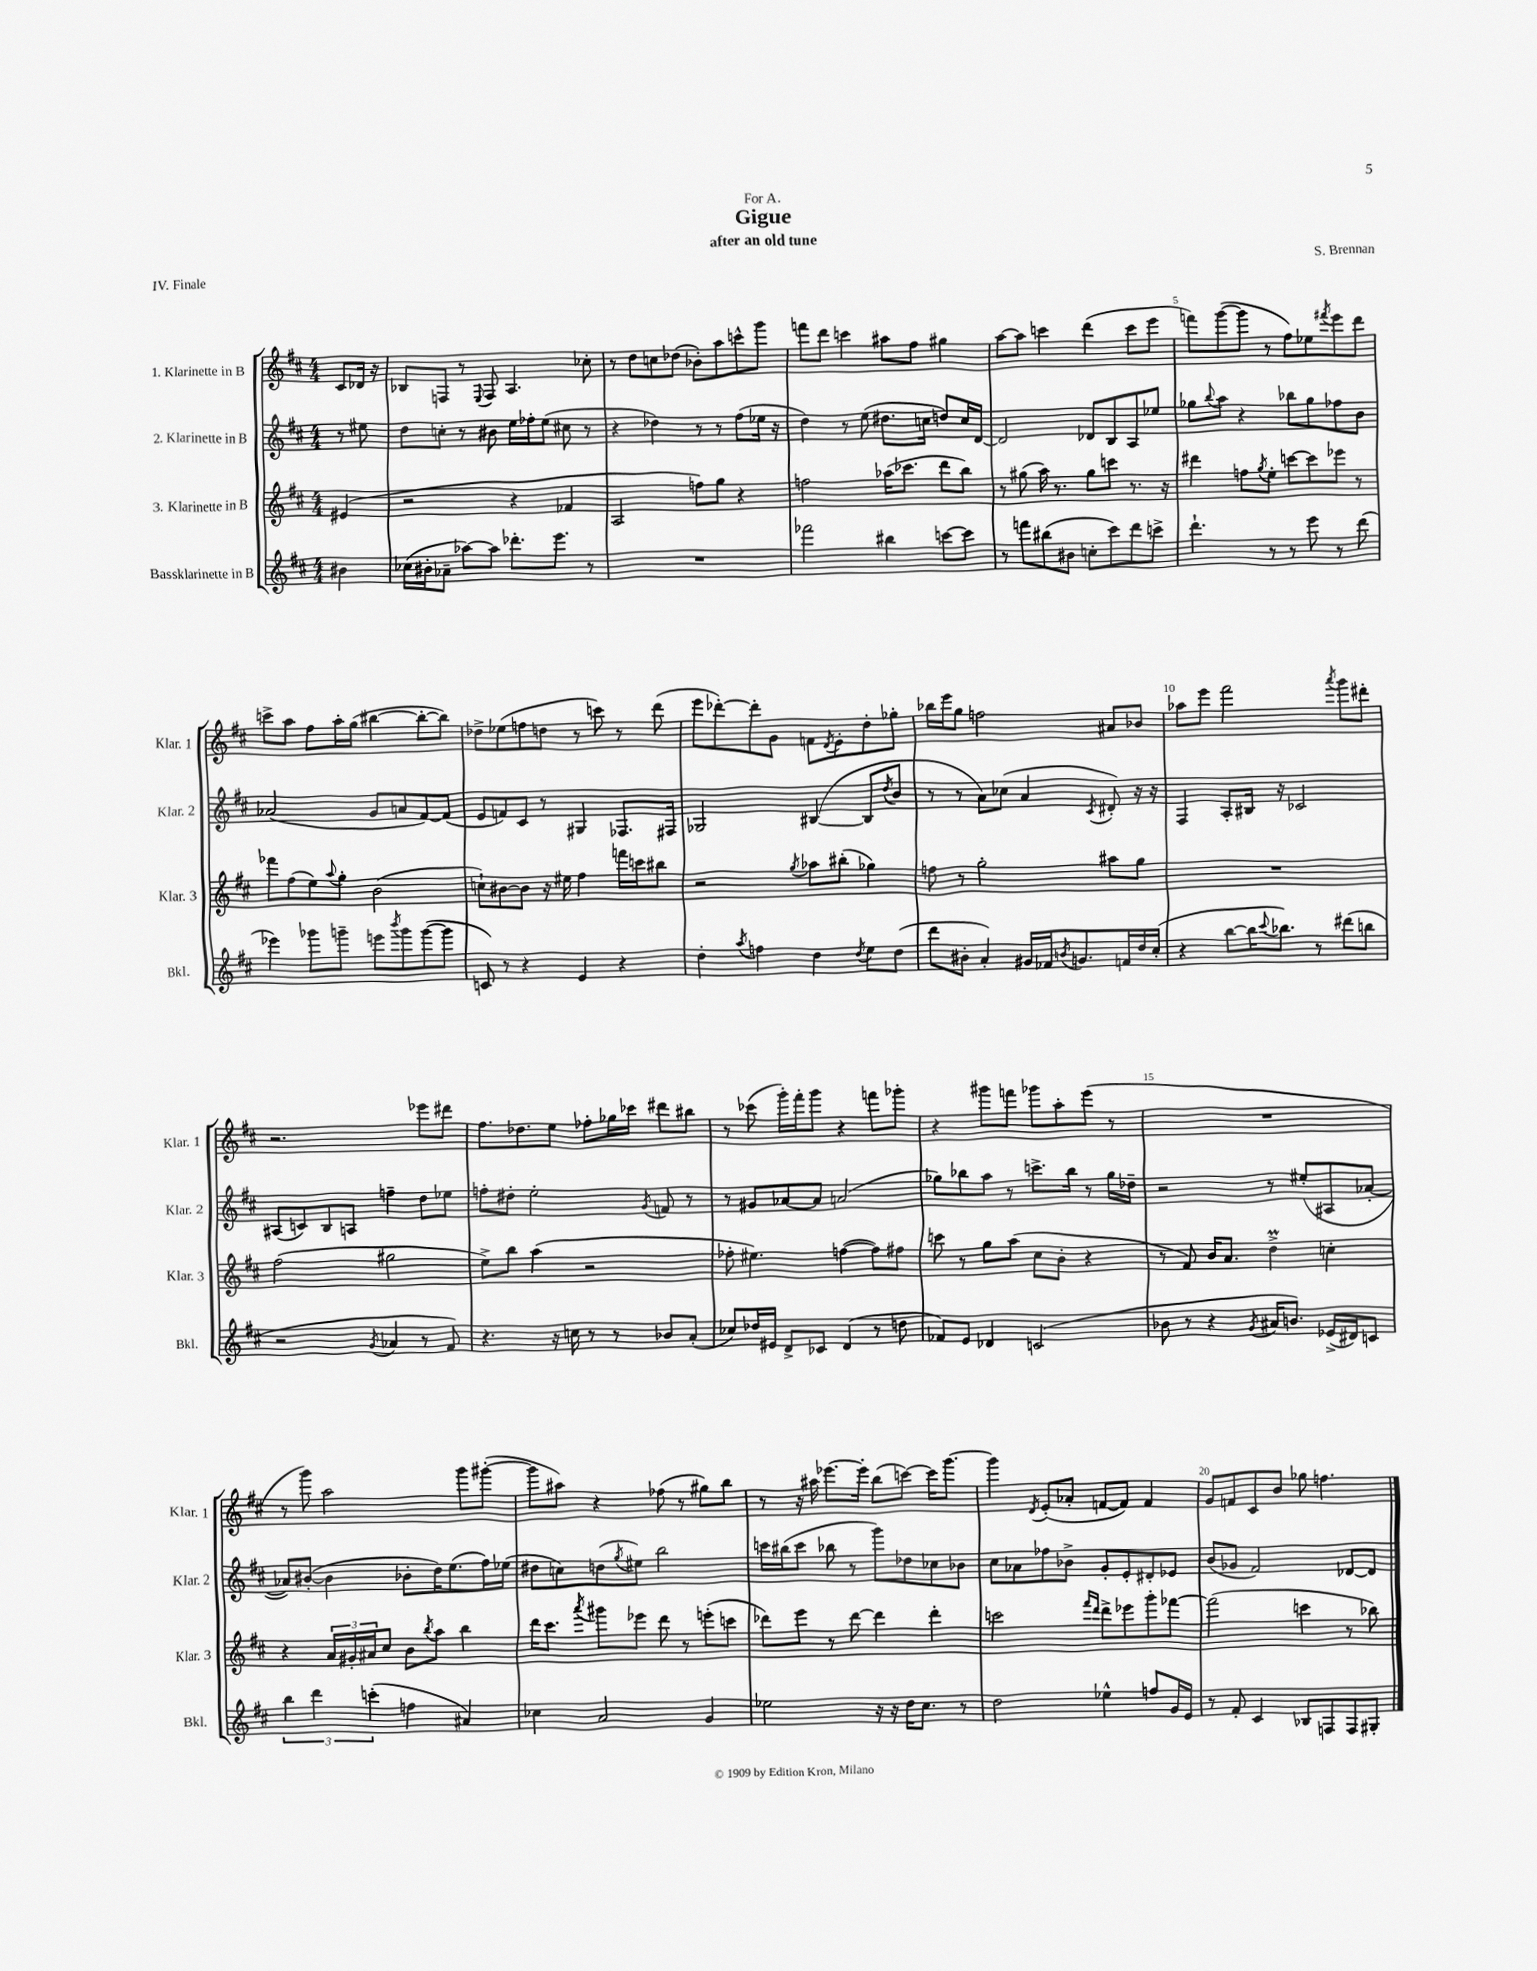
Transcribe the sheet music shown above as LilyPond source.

\header { title = "Gigue" composer = "S. Brennan" subtitle = "after an old tune" dedication = "For A." piece = "IV. Finale" }
<<
\new StaffGroup <<
\new Staff = "s0" \with { instrumentName = "1. Klarinette in B" shortInstrumentName = "Klar. 1" } {
    \clef treble \key d \major \numericTimeSignature \time 4/4 \partial 4
    cis'8 des'16 r16 |
    bes8 f8 r8 \appoggiatura { e8 } f8 a4. ces''8-. |
    r8 d''8 c''8 des''8( bes'8-.) a''8 c'''8-^ g'''8 |
    f'''8 d'''8 c'''4 ais''8 fis''8 gis''4 |
    a''8~ a''8 c'''4 d'''4( c'''8 e'''8 |
    f'''8) g'''8~( g'''8 r8 fis''8) ees''8 \acciaccatura { fis'''8 } e'''8 d'''8 |
    c'''8-> a''8 fis''8 a''16-. g''16( bis''4~ bis''8~-. bis''8) |
    des''8-> ees''8( f''8 d''8 r8 c'''8) r8 d'''8( |
    e'''8 des'''8~-.) des'''8-. g'8 f'8 \acciaccatura { d'8 } e'8-. d''8-. ges''8-. |
    bes''16 e'''16 g''8 f''2 ais'8 bes'8 |
    aes''8 e'''8 fis'''2 \acciaccatura { a'''8 } g'''8 dis'''8-. |
    r2. ees'''8 dis'''8 |
    fis''8. des''8. e''8 fes''8-. ges''16 ces'''16 dis'''8 bis''8 |
    r8 ces'''8( g'''16-.) fis'''16-. g'''8 r4 f'''8 ges'''8-. |
    r4 gis'''8 f'''8 ges'''8 a''8-. e'''8( r8 |
    R1 |
    r8 g'''8) a''2 g'''8 gis'''8~-.( |
    gis'''8 ais''8) r4 fes''8( r8 gis''8) b''8 |
    r8 r16 ais''16 ees'''8.~ ees'''16-. b''8( c'''8~) c'''16 g'''8.~ |
    g'''4 \acciaccatura { d'8 } e'8-.( aes'8-. f'8~ f'8) f'4 |
    g'8 f'8 cis'8 b'8 ges''8 f''4. \bar "|." |
}
\new Staff = "s1" \with { instrumentName = "2. Klarinette in B" shortInstrumentName = "Klar. 2" } {
    \clef treble \key d \major \numericTimeSignature \time 4/4 \partial 4
    r8 eis''8 |
    d''8 c''8-. r8 bis'8 e''16 fes''16-. e''8( cis''8 r8 |
    r4 des''4) r8 r8 fis''8( ees''16 r16 |
    d''4) r8 e''8( dis''8. c''16 d''8) c''16 d'16~ |
    d'2 des'8 b8 a8 ees''8 |
    ges''8 \appoggiatura { b''8 } a''8 r4 bes''8 ges''8 fes''8 b'8 |
    aes'2( g'8 a'8 fis'8~) fis'8( |
    e'8 f'8) cis'8 r8 gis4 fes8. fis16 |
    ges2 bis4~( bis8 \acciaccatura { d''8 } b'8 |
    r8 r8 a'8) ces''8( a'4 \acciaccatura { cis'8 } dis'8-.) r16 r16 |
    fis4 a8-. bis16 r16 ces'2 |
    ais8( c'8) b8 a8 f''4-- d''8 ees''8 |
    f''8-. dis''8-. e''2-. \acciaccatura { g'8 } f'8 r8 |
    r8 gis'8 aes'8~ aes'8 a'2( |
    ges''8) bes''8 a''8 r8 c'''8.-> bes''16 r8 ges''16 des''16-- |
    r2 r8 eis''8-.( ais8 aes'8~-. |
    aes'8) bis'8~-.( bis'4 bes'8-. d''16) e''8.( fis''16) ees''16( |
    dis''8 c''8) d''8( \acciaccatura { g''8 } eis''8) b''2 |
    c'''16 bis''16( c'''8 bes''8 r8 g'''8) des''8 ces''8 bes'8 |
    cis''8 aes'8 fes''8 bes'8-> g'8-. e'8-. dis'8-. ees'8 |
    b'8( ges'8 fis'2) des'8~ des'8 \bar "|." |
}
\new Staff = "s2" \with { instrumentName = "3. Klarinette in B" shortInstrumentName = "Klar. 3" } {
    \clef treble \key d \major \numericTimeSignature \time 4/4 \partial 4
    eis'4( |
    r2 r4 fes'4 |
    a2 f''8) g''8 r4 |
    f''2 aes''16( ces'''8. d'''8 b''8) |
    r8 gis''8( a''16) r8. gis''8 c'''8 r8. r16 |
    dis'''4 f''8 \acciaccatura { g''8 } e''8-. c'''8~ c'''8 ees'''8 r8 |
    fes'''8 fis''8( e''8) \appoggiatura { a''8 } g''8-. b'2( |
    c''8-!) bis'8~ bis'8 r16 eis''16 fis''4 f'''16 c'''16 bis''8 |
    r2 \acciaccatura { g''8 } aes''8 bis''8-.( ges''4) |
    f''8 r8 g''2-. ais''8 g''8 |
    R1 |
    fis''2( gis''2 |
    e''8->) b''8 a''4( r2 |
    fes''8-. eis''4.) f''4~( f''8) fis''8 |
    c'''8 r8 g''8 a''8( cis''8 b'8-. r4 |
    r8 fis'8) b'16 a'8. d''4->\prall c''4-. |
    r4 \tuplet 3/2 { a'16 gis'16-. ais'16 } cis''8 b'8 \acciaccatura { b''8 } a''8 b''4 |
    d'''16 cis'''8. \acciaccatura { a'''8 } gis'''8 ees'''8 d'''8 r8 e'''8-.( c'''8 |
    des'''8) e'''8 r8 des'''8~ des'''4 des'''4-. |
    c'''2 \grace { fis'''16 d'''16 } d'''8-> ees'''8 g'''8-. fes'''8~ |
    fes'''2( c'''4 r8 bes''8) \bar "|." |
}
\new Staff = "s3" \with { instrumentName = "Bassklarinette in B" shortInstrumentName = "Bkl." } {
    \clef treble \key d \major \numericTimeSignature \time 4/4 \partial 4
    bis'4 |
    ces''16( bis'16-. aes'8-- aes''8~) aes''8 des'''8.-. e'''8. r8 |
    R1 |
    fes'''2 bis''4 c'''8~ c'''8 |
    r8 f'''8 bis''8( bis'8 c''8-. cis'''8) d'''8 c'''8-> |
    d'''4.-! r8 r8 e'''8 r8 d'''8( |
    ees'''4) ges'''8 g'''8-- e'''8 \acciaccatura { b'''8 } g'''8 g'''8~( g'''8 |
    c'8) r8 r4 e'4 r4 |
    d''4-. \acciaccatura { a''8 } f''4 d''4 \acciaccatura { d''8 } e''8 d''8( |
    d'''8 bis'8-. a'4-.) gis'16 fes'16 \acciaccatura { b'8 } g'8. f'16 d''16 cis''16-.( |
    r4 b''8~ b''16 \appoggiatura { cis'''8 } bes''8.) r8 dis'''8( b''8 |
    r2 \acciaccatura { g'8 } aes'4 r8 fis'8) |
    r4. r16 c''16 r8 r8 bes'8 a'8-.( |
    ces''8) des''16 eis'16 d'8-> ces'8 d'4( r8 d''8 |
    fes'8) e'8 des'4 c'2( |
    bes'8 r8 r4 \acciaccatura { g'8 } ais'16 b'8.) ees'16->( dis'16) c'8 |
    \tuplet 3/2 { b''4 d'''4 c'''4-.( } f''4 ais'4) |
    ces''4 a'2 g'4 |
    ees''2 r16 r16 d''16 cis''8. r8 |
    d''2 ees''4-^ f''8 g'16 e'16 |
    r8 fis'8-. cis'4 bes8 f8 f8 gis8-. \bar "|." |
}
>>
>>
\layout { \context { \Score \override BarNumber.break-visibility = ##(#f #t #t) barNumberVisibility = #(every-nth-bar-number-visible 5) } }
